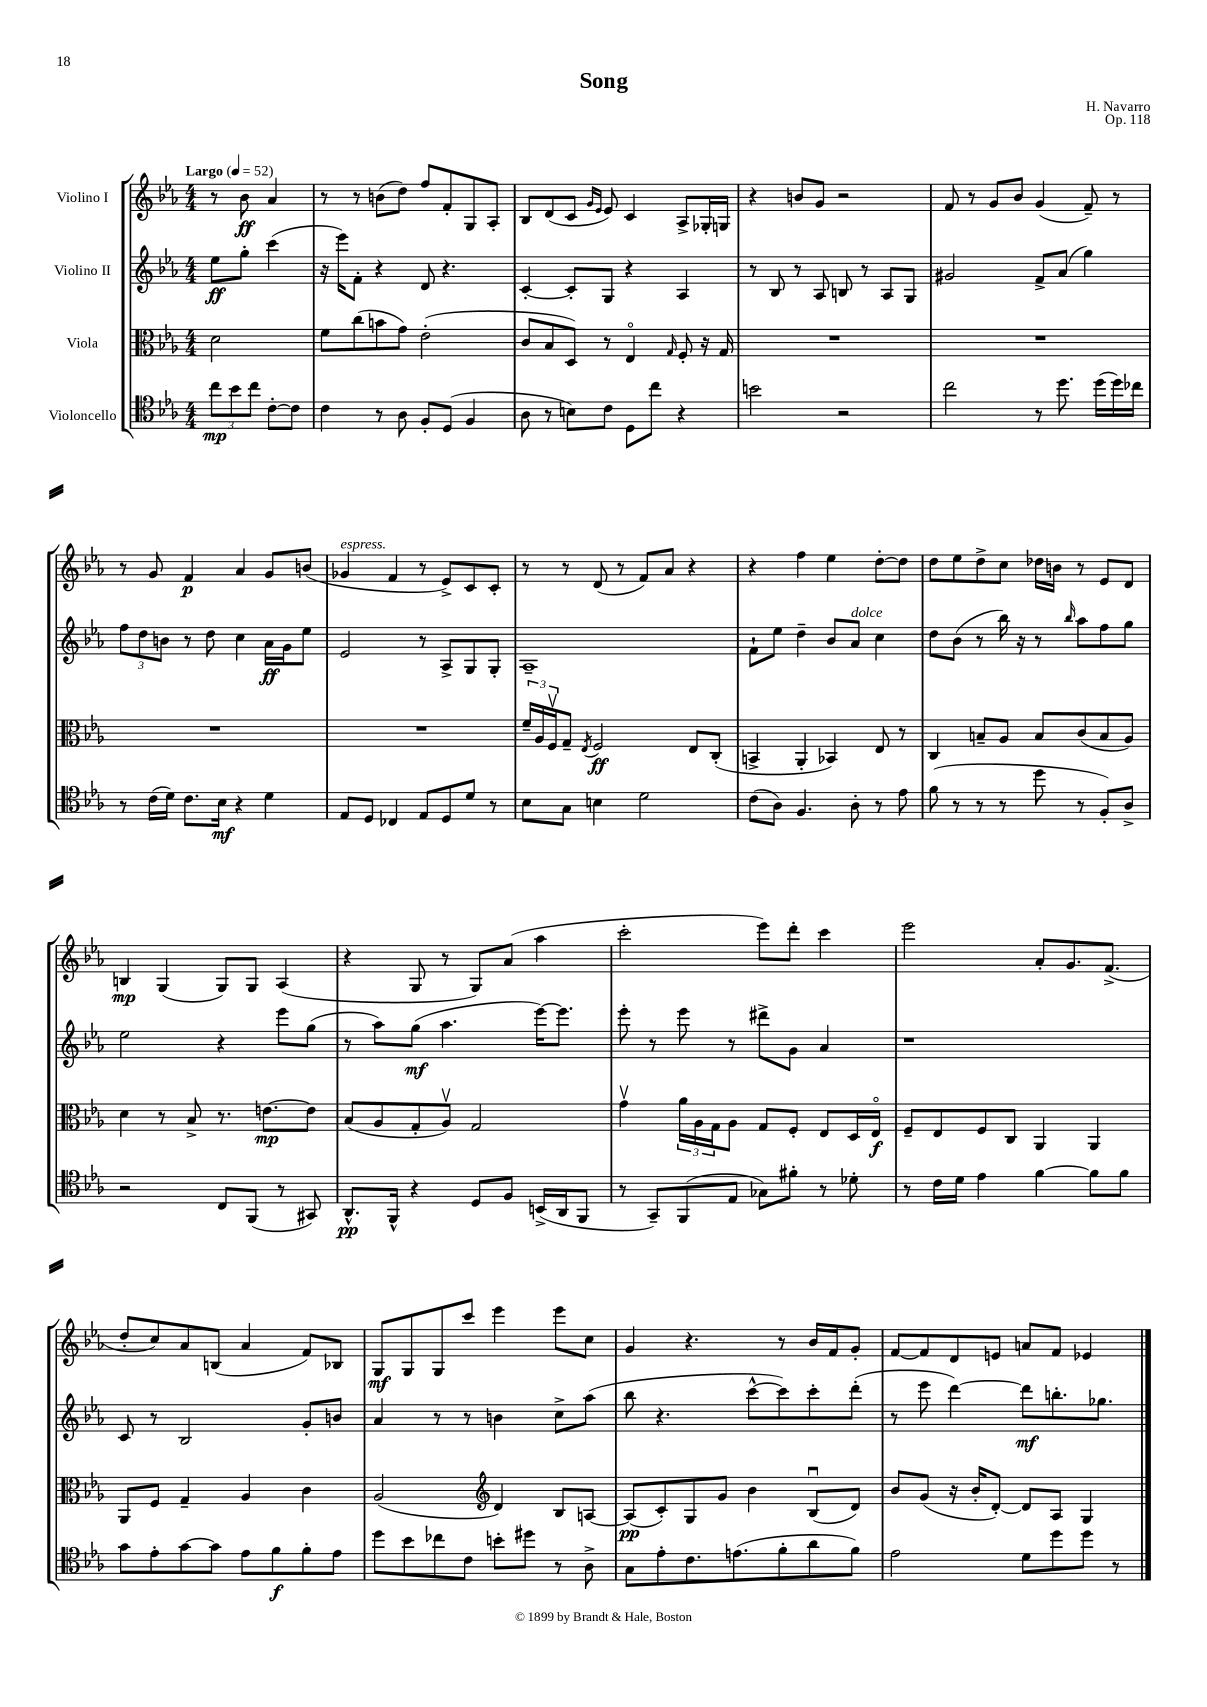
\header { title = "Song" composer = "H. Navarro" opus = "Op. 118" }
<<
\new StaffGroup <<
\new Staff = "s0" \with { instrumentName = "Violino I" } {
    \clef treble \key ees \major \numericTimeSignature \time 4/4 \partial 2 \tempo "Largo" 4 = 52
    r8 bes'8\ff aes'4 |
    r8 r8 b'8( d''8) f''8 f'8-. g8 aes8-. |
    bes8 d'8( c'8 \grace { g'16 ees'16 } ees'8) c'4 aes8-> ges16-. g16 |
    r4 b'8 g'8 r2 |
    f'8 r8 g'8 bes'8 g'4( f'8--) r8 |
    r8 g'8 f'4\p aes'4 g'8 b'8( |
    ges'4^\markup { \italic "espress." } f'4 r8 ees'8->) c'8 c'8-. |
    r8 r8 d'8( r8 f'8) aes'8 r4 |
    r4 f''4 ees''4 d''8~-. d''8 |
    d''8 ees''8 d''8-> c''8 des''16 b'16 r8 ees'8 d'8 |
    b4\mp g4( g8) g8 aes4( |
    r4 g8 r8 g8) aes'8( aes''4 |
    c'''2-. ees'''8) d'''8-. c'''4 |
    ees'''2 aes'8-. g'8. f'8.->( |
    d''8-. c''8) aes'8 b8( aes'4 f'8) bes8 |
    g8\mf g8 g8 c'''8 ees'''4 ees'''8 c''8 |
    g'4 r4. r8 bes'16 f'16 g'8-. |
    f'8~ f'8 d'8 e'8 a'8 f'8 ees'4 \bar "|." |
}
\new Staff = "s1" \with { instrumentName = "Violino II" } {
    \clef treble \key ees \major \numericTimeSignature \time 4/4 \partial 2
    ees''8\ff g''8-. c'''4( |
    r16 ees'''16) f'8-. r4 d'8 r4. |
    c'4~-. c'8-. g8 r4 aes4 |
    r8 bes8 r8 aes8 b8 r8 aes8 g8 |
    gis'2 f'8-> aes'8( g''4) |
    \tuplet 3/2 { f''8 d''8 b'8 } r8 d''8 c''4 aes'16\ff g'16 ees''8 |
    ees'2 r8 aes8-> g8 g8-. |
    aes1-- |
    f'8-! ees''8 d''4-- bes'8 aes'8^\markup { \italic "dolce" } c''4 |
    d''8 bes'8( r8 bes''16) r16 r8 \grace { bes''16 } aes''8 f''8 g''8 |
    ees''2 r4 ees'''8 g''8( |
    r8 aes''8) g''8\mf( aes''4. ees'''16~) ees'''8. |
    ees'''8-. r8 ees'''8 r8 dis'''8-> g'8 aes'4 |
    r1 |
    c'8 r8 bes2 g'8-. b'8 |
    aes'4 r8 r8 b'4 c''8-> aes''8( |
    bes''8 r4. c'''8~-^ c'''8) c'''8-. d'''8-.( |
    r8 ees'''8 d'''4~) d'''8\mf b''8.-. ges''8. \bar "|." |
}
\new Staff = "s2" \with { instrumentName = "Viola" } {
    \clef alto \key ees \major \numericTimeSignature \time 4/4 \partial 2
    d'2 |
    f'8 c''8( b'8 g'8) ees'2-.( |
    c'8 bes8 d8) r8 ees4\flageolet \grace { g16 } f8-. r16 g16 |
    R1 |
    R1 |
    R1 |
    R1 |
    \tuplet 3/2 { f'16-- aes16 f16\upbow } g8-- \acciaccatura { ees8 } f2\ff ees8 c8-.( |
    b,4-> aes,4-. bes,4) ees8 r8 |
    c4 b8-- aes8 b8 c'8( b8 aes8) |
    d'4 r8 bes8-> r8. e'8.~\mp e'8 |
    bes8( aes8 g8-. aes8\upbow) g2 |
    g'4\upbow \tuplet 3/2 { aes'16 aes16 g16 } aes8 g8 f8-. ees8 d16 ees16\flageolet\f |
    f8-- ees8 f8 c8 aes,4 aes,4 |
    aes,8 f8 g4-- aes4 c'4 |
    aes2( \clef treble d'4) bes8 a8~ |
    a8\pp( c'8-.) g8 g'8 bes'4 bes8\downbow( d'8) |
    bes'8 g'8( r16 bes'16-. d'8~-.) d'8 aes8 g4 \bar "|." |
}
\new Staff = "s3" \with { instrumentName = "Violoncello" } {
    \clef tenor \key ees \major \numericTimeSignature \time 4/4 \partial 2
    \tuplet 3/2 { c''8\mp bes'8 c''8 } c'8~-. c'8 |
    c'4 r8 aes8 f8-. d8( f4 |
    aes8 r8 b8) c'8 d8 c''8 r4 |
    b'2 r2 |
    c''2 r8 d''8. d''16( d''16) ces''16 |
    r8 c'16( d'16) c'8. bes16\mf r4 d'4 |
    ees8 d8 ces4 ees8 d8 d'8 r8 |
    bes8 g8 b4 d'2 |
    c'8( aes8) f4. aes8-. r8 ees'8 |
    f'8( r8 r8 r8 d''8 r8 f8-.) aes8-> |
    r2 c8 f,8( r8 gis,8) |
    aes,8.-^\pp f,16-^ r4 d8 f8 b,16->( aes,16 f,8 |
    r8 g,8--) f,8( ees8 ges8) fis'8-. r8 des'8-. |
    r8 c'16 d'16 ees'4 f'4~ f'8 f'8 |
    g'8 ees'8-. g'8~ g'8 ees'8 f'8\f f'8-. ees'8 |
    d''8 bes'8 ces''8 c'8 b'8-. dis''8 r8 aes8-> |
    g8 ees'8-. c'8. e'8.( f'8-. aes'8 f'8) |
    ees'2 d'8 d''8 d''8 r8 \bar "|." |
}
>>
>>
\layout { \context { \Score \remove "Bar_number_engraver" } }
